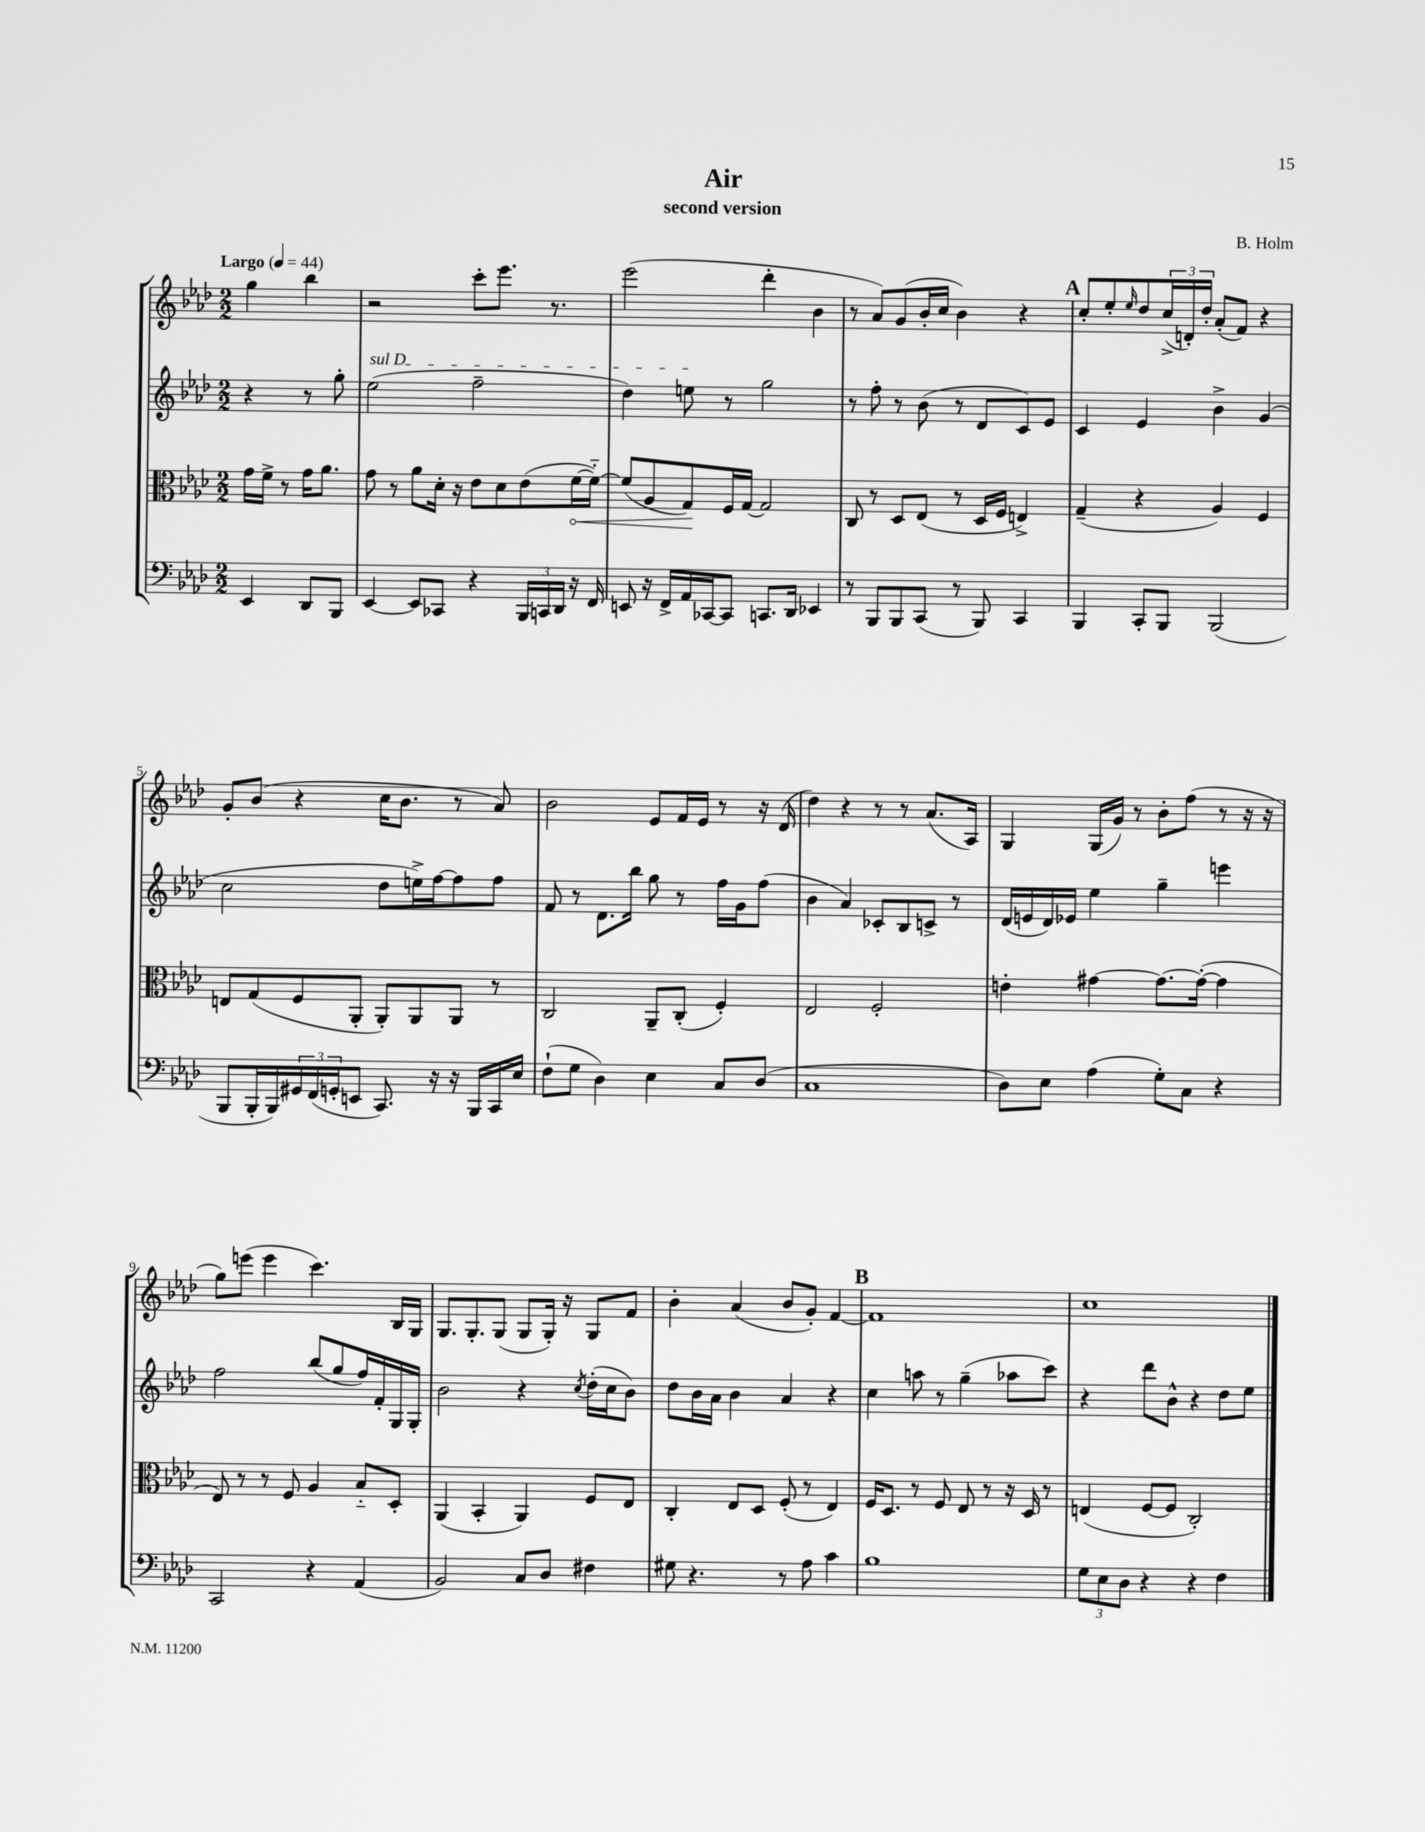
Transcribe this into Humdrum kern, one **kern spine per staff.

**kern	**kern	**dynam	**kern	**kern
*part4	*part3	*part3	*part2	*part1
*staff4	*staff3	*staff3	*staff2	*staff1
*clefF4	*clefC3	*	*clefG2	*clefG2
*k[b-e-a-d-]	*k[b-e-a-d-]	*	*k[b-e-a-d-]	*k[b-e-a-d-]
*M2/2	*M2/2	*	*M2/2	*M2/2
*MM44	*MM44	*	*MM44	*MM44
=	=	=	=	=
!	!	!	!	!LO:TX:a:B:t=Largo
4EE-/	16g\LL	.	4r	4gg\
.	16f^\JJ	.	.	.
.	8r	.	.	.
8DD-/L	16g\KL	.	8r	4bb-\
.	8.a-\J	.	.	.
8BBB-/J	.	.	8gg'\	.
=1	=1	=1	=1	=1
!	!	!	!LO:TX:a:i:t=sul D	!
[4EE-/	8g\	.	(2ee-\	2r
.	8r	.	.	.
8EE-/L]	8a-\L	.	.	.
8CC-X/J	16d-'\Jk	.	.	.
.	16r	.	.	.
4r	8e-\L	.	2ff~\	8ccc'\L
.	8d-\	.	.	8.eee-\J
24BBB-/LL	(8e-\	.	.	.
24CCn/	.	.	.	.
.	.	.	.	8.r
24DD-/JJ	.	.	.	.
!	!	!LO:HP:b	!	!
16r	[16f\L	<	.	.
16FF/	16f\JJ_)	.	.	.
=2	=2	=2	=2	=2
8EEn/	(8f/L]	.	4dd-\)	(2eee-\
16r	8A-/	.	.	.
16FF^/LL	.	.	.	.
16AA-/	8G/)	.	8een\	.
[16CC-X/J	.	.	.	.
8CC-/J]	16F/L	[	8r	.
.	[16G/JJ	.	.	.
8.CCn/L	2G/]	.	2gg\	4ddd-'\
16DD-/Jk	.	.	.	.
4EE-X/	.	.	.	4b-\
=3	=3	=3	=3	=3
8r	8C/	.	8r	8r
8BBB-/L	8r	.	8ff'\	8a-/L)
8BBB-/	8D-/L	.	8r	(8g/
(8CC/J	(8E-/J	.	(8b-\	16b-'/L
.	.	.	.	16cc/JJ
8r	8r	.	8r	4b-\)
8BBB-/)	16D-/LL	.	8d-/L	.
.	16F/JJ	.	.	.
4CC/	4En^/)	.	8c/)	4r
.	.	.	8e-/J	.
!!LO:REH:place=s1:t=A
=4	=4	=4	=4	=4
4BBB-/	(4G~/	.	4c/	8cc'/L
.	.	.	.	8ee-'/
.	.	.	.	16qqee-/
8CC'/L	4r	.	4e-/	8dd-/
8BBB-/J	.	.	.	(24cc^/L
.	.	.	.	24dn'/)
.	.	.	.	24dd-'/JJ
(2BBB-/	4A-/)	.	4b-^\	(8a-'/L
.	.	.	.	8f/J)
.	4F/	.	(4g/	4r
!!LO:LB:g=z
=5	=5	=5	=5	=5
8BBB-/L	8En/L	.	2cc\	8g'/L
16BBB-'/L	(8G/	.	.	(8b-/J
16BBB-/)	.	.	.	.
24GG#X/	8F/	.	.	4r
(24FF/	.	.	.	.
24GGn'/J	.	.	.	.
8EEn/J	8AA-'/J	.	.	.
8.CC/)	8AA-'/L)	.	8dd-\L	16cc\KL
.	.	.	.	8.b-\J
.	8AA-/	.	16een^\L)	.
16r	.	.	[16ff\J	.
16r	8AA-/J	.	8ff\]	8r
16BBB-/LL	.	.	.	.
16CC/	8r	.	8ff\J	8a-/)
16E-/JJ	.	.	.	.
=6	=6	=6	=6	=6
(8F`\L	2C/	.	8f/	2b-\
8G\J	.	.	8r	.
4D-\)	.	.	8.d-\L	.
.	.	.	16bb-\Jk	.
4E-\	8AA-~/L	.	8gg\	8e-/L
.	(8C'/J	.	8r	16f/L
.	.	.	.	16e-/JJ
8C/L	4F'/)	.	16ff\LL	8r
.	.	.	16g\J	.
(8D-/J	.	.	(8ff\J	16r
.	.	.	.	(16d-/
=7	=7	=7	=7	=7
1C	2E-/	.	4b-\	4dd-\)
.	.	.	4a-/)	4r
.	2F'/	.	8c-X'/L	8r
.	.	.	8B-/	8r
.	.	.	8cn^/J	(8.a-/L
.	.	.	8r	.
.	.	.	.	16A-/Jk)
=8	=8	=8	=8	=8
8D-\L)	4en'\	.	(16d-/LL	4G/
.	.	.	16en/	.
8E-\J	.	.	16d-/)	.
.	.	.	16e-X/JJ	.
(4A-\	[4g#X\	.	4ee-\	(16G/LL
.	.	.	.	16g/JJ)
.	.	.	.	8r
8G'\L)	8.g#\L_	.	4gg~\	8b-'\L
8C\J	.	.	.	(8ff\J
.	(16g#'\Jk_	.	.	.
4r	4g#\]	.	4eeen\	8r
.	.	.	.	16r
.	.	.	.	16r
!!LO:LB:g=z
=9	=9	=9	=9	=9
2CC/	8E-/)	.	2ff\	8gg\L)
.	8r	.	.	(8eeen\J
.	8r	.	.	4eee\
.	8F/	.	.	.
4r	4A-/	.	(8bb-/L	4.ccc\)
.	.	.	8gg/	.
(4AA-/	8B-/L	.	16ff/L)	.
.	.	.	16f'/	.
.	8D-'/J	.	16G/	16B-/LL
.	.	.	16G'/JJ	16G/JJ
=10	=10	=10	=10	=10
2BB-/)	(4AA-/	.	2b-\	8.G/L
.	.	.	.	8.G'/
.	4BB-'/	.	.	.
.	.	.	.	(8G/J
8C/L	4AA-/)	.	4r	8G/L
8D-/J	.	.	.	16G'/Jk)
.	.	.	.	16r
.	.	.	8qcc/	.
4F#X\	8F/L	.	(16dd-'\LL	8G/L
.	.	.	16cc\J	.
.	8E-/J	.	8b-\J)	8f/J
=11	=11	=11	=11	=11
8G#X\	4C'/	.	8dd-\L	4b-'\
4.r	.	.	16b-\L	.
.	.	.	16a-\JJ	.
.	8E-/L	.	4b-\	(4a-/
.	8D-/J	.	.	.
8r	(8F'/	.	4a-/	8b-/L
8A-\	8r	.	.	8g'/J)
4c\	4E-/)	.	4r	[4f/
!!LO:REH:place=s1:t=B
=12	=12	=12	=12	=12
1B-	16F/KL	.	4cc\	1f]
.	8.D-/J	.	.	.
.	8r	.	8aan\	.
.	8F/	.	8r	.
.	8E-/	.	(4gg~\	.
.	8r	.	.	.
.	16r	.	8aa-X\L	.
.	16D-/	.	.	.
.	8r	.	8ccc\J)	.
=13	=13	=13	=13	=13
12G\L	(4En/	.	4r	1cc
12E-\	.	.	.	.
12D-\J	.	.	.	.
4r	[8F/L	.	8ddd-\L	.
.	8F/J]	.	8b-^^\J	.
4r	2C'/)	.	4r	.
4F\	.	.	8dd-\L	.
.	.	.	8ee-\J	.
==	==	==	==	==
*-	*-	*-	*-	*-
